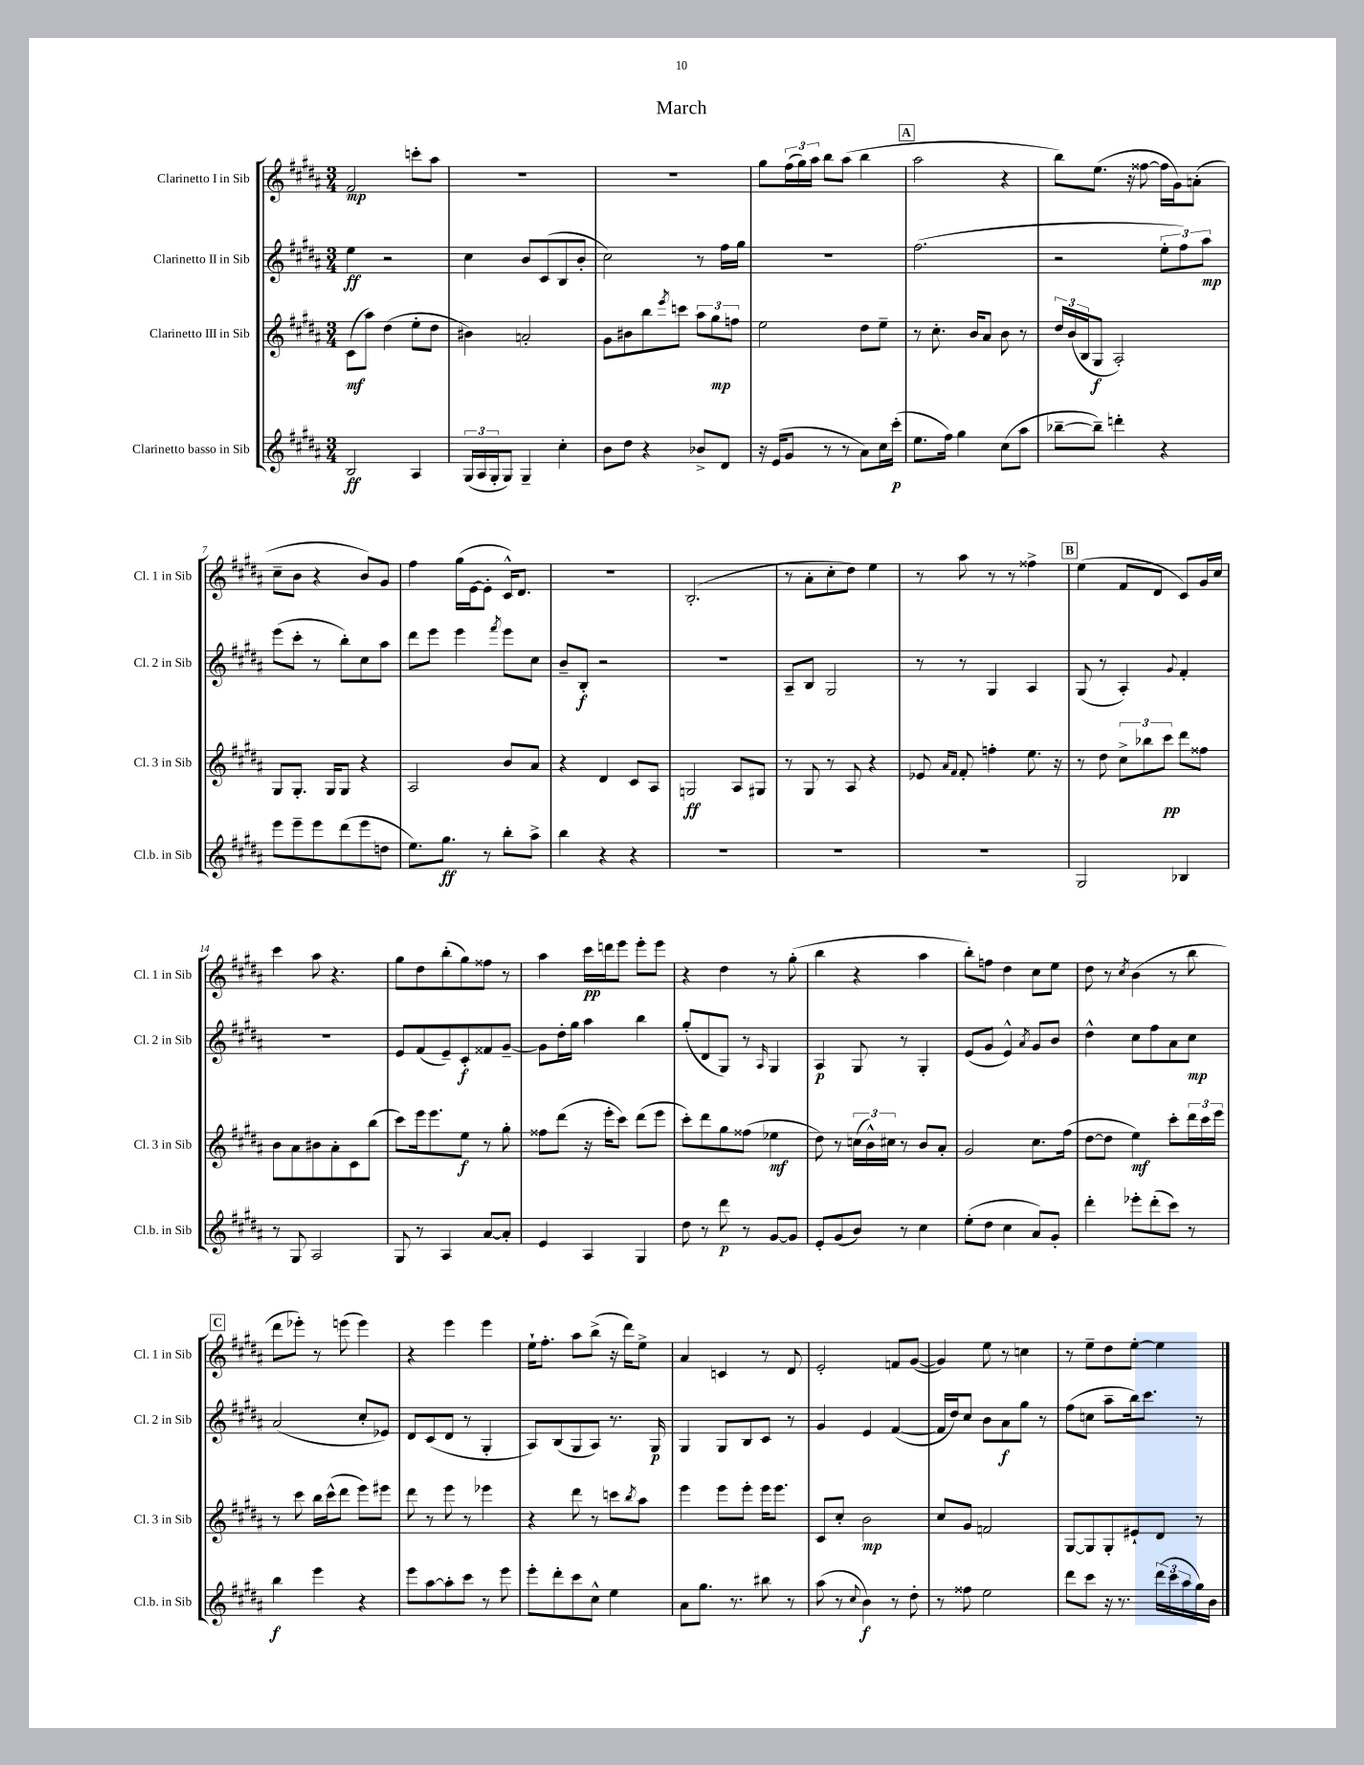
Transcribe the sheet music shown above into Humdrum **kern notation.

**kern	**kern	**kern	**kern
*staff4	*staff3	*staff2	*staff1
*clefG2	*clefG2	*clefG2	*clefG2
*k[f#c#g#d#a#]	*k[f#c#g#d#a#]	*k[f#c#g#d#a#]	*k[f#c#g#d#a#]
*M3/4	*M3/4	*M3/4	*M3/4
2B	(8c#	4ee	2f#
.	8aa#)	.	.
.	(4dd#	2r	.
4A#	8ee'	.	8ccc'
.	8dd#	.	8aa#
=	=	=	=
(24G#	4b#)	4cc#	2.r
24A#	.	.	.
24G#'	.	.	.
8G#)	.	.	.
4G#~	2a'	8b	.
.	.	(8c#	.
4cc#'	.	8B	.
.	.	8b'	.
=	=	=	=
8b	8g#	2cc#)	2.r
8dd#	8b#	.	.
4r	8bb	.	.
.	8qeee	.	.
.	8ccc	.	.
8b-^	12aa#	8r	.
.	12gg#	.	.
8d#	.	16ff#	.
.	12ff	.	.
.	.	16gg#	.
=	=	=	=
16r	2ee	2.r	8gg#
(16e	.	.	.
8g#	.	.	(24ff#
.	.	.	24gg#)
.	.	.	24aa#
8r	.	.	8bb
8r	.	.	(8aa#
8a#)	8dd#	.	4bb
16cc#	8ee~	.	.
(16ccc#'	.	.	.
=	=	=	=
8.ee	8r	(2.ff#	2aa#
.	8.cc#'	.	.
16ff#)	.	.	.
4gg#	.	.	.
.	16b	.	.
.	8a#	.	.
(8cc#	8b	.	4r
8aa#	8r	.	.
=	=	=	=
[8bb-~	24dd#	2r	8bb)
.	(24b	.	.
.	24B	.	.
8bb-~])	8G#	.	(8.ee
4ddd'	2A#')	.	.
.	.	.	16r
.	.	.	[8ff##
4r	.	12ee'	16ff##]
.	.	.	16g#)
.	.	12ff#)	.
.	.	.	(8a'
.	.	12aa#	.
=	=	=	=
8eee	8G#	(8eee	8cc#~
8eee~	8.G#'	8ccc#'	8b
8eee	.	8r	4r
.	16G#	.	.
(8ddd#	8G#	8bb')	.
8eee	4r	8cc#	8b)
8dd	.	8aa#	8g#
=	=	=	=
8.ee)	2A#	8ddd#	4ff#
.	.	8eee	.
8.gg#	.	.	.
.	.	4eee	(16gg#
.	.	.	[16e
8r	.	.	8e']
.	.	8qfff#	.
8bb'	8b	8eee	16c#^^)
.	.	.	8.d#
8aa#^	8a#	8cc#	.
=	=	=	=
4bb	4r	8b~	2.r
.	.	8B'	.
4r	4d#	2r	.
4r	8c#	.	.
.	8A#	.	.
=	=	=	=
2.r	2G	2.r	(2.B'
.	8A#	.	.
.	8G#	.	.
=	=	=	=
2.r	8r	8A#~	8r
.	8G#	8B	8a#'
.	8r	2G#	8cc#'
.	8A#	.	8dd#)
.	4r	.	4ee
=	=	=	=
2.r	8e-	8r	8r
.	16qqa#	.	.
.	16qqf#	.	.
.	8f#'	8r	8aa#
.	4ff'	4G#	8r
.	.	.	8r
.	8.ee	4A#	4ff##^
.	16r	.	.
=	=	=	=
2G#	8r	(8G#	(4ee
.	8dd#	8r	.
.	12cc#^	4A#')	8f#
.	12bb-	.	.
.	.	.	8d#
.	12ccc#	.	.
.	.	8qqg#	.
4B-	8ddd#	4f#'	8c#)
.	8ff##	.	16g#
.	.	.	16cc#
=	=	=	=
8r	8b	2.r	4ccc#
8G#	8a#	.	.
2A#	8b#	.	8aa#
.	8a#'	.	4.r
.	8c#	.	.
.	(8bb	.	.
=	=	=	=
8G#	8ccc#)	8e	8gg#
8r	16eee	(8f#	8dd#
.	8.eee	.	.
4A#	.	8e~)	(8bb'
.	8ee	8c#'	8gg#)
[8a#	8r	8f##	8ff##
8a#']	8gg#'	[8g#~	8r
=	=	=	=
4e	8ff##	8g#]	4aa#
.	(8ddd#	16dd#'	.
.	.	16gg#	.
4A#	16r	4aa#	16ccc#
.	16eee'	.	16ddd
.	8ccc#)	.	8eee
4G#	(8ddd#	4bb	8eee'
.	8eee	.	8eee
=	=	=	=
8dd#	8ccc#')	(8gg#'	4r
8r	8ddd#	8d#	.
8ddd#	8gg#	8G#)	4dd#
8r	(8ff##	8r	.
.	.	16qqA#	.
[8g#	4ee-	4G#	8r
8g#]	.	.	(8gg#'
=	=	=	=
8e'	8dd#)	4A#	4bb
(8g#	8r	.	.
8b)	(24cc	8G#	4r
.	24b^^)	.	.
.	24cc#	.	.
8r	8r	8r	.
4cc#	8b	4G#'	4aa#
.	8a#'	.	.
=	=	=	=
(8ee'	2g#	(8e	8bb')
8dd#	.	8g#	8ff
4cc#	.	4e^^)	4dd#
.	.	8qa#	.
8a#)	8.cc#	8g#	8cc#
8g#'	.	8b	8ee
.	(16ff#	.	.
=	=	=	=
4ddd#'	[8dd#	4dd#^^	8dd#
.	8dd#]	.	8r
.	.	.	8qcc#
8eee-'	4ee)	8cc#	(4b
(8ddd#'	.	8ff#	.
8ccc#)	8ccc#'	8a#	8r
8r	24ddd#	8cc#	8bb
.	24ccc#	.	.
.	24eee	.	.
=	=	=	=
4bb	8r	(2a#	8ddd#
.	8ccc#	.	8eee-')
4eee	16bb	.	8r
.	(16ccc#^^	.	.
.	8ddd#	.	(8eee
4r	8eee)	8cc#'	4eee)
.	8eee#	8e-)	.
=	=	=	=
8eee	8ddd#	8d#	4r
[8aa#	8r	(8c#	.
8aa#']	8eee	8d#	4eee
8ccc#	8r	8r	.
8r	4eee-	4G#'	4eee
8eee	.	.	.
=	=	=	=
8eee'	4r	8A#)	16ee`
.	.	.	8.ff#'
8ddd#'	.	(8B	.
8ccc#	8ddd#	8G#	8aa#
8cc#^^	8r	8A#)	(8bb^
4ee	8ccc	8.r	16r
.	.	.	16ddd#)
.	8qbb	.	.
.	8aa#	.	8ee^
.	.	16G#	.
=	=	=	=
8a#	4eee	4G#	4a#
8.gg#	.	.	.
.	8eee	8G#	4c
8.r	.	.	.
.	8eee'	8B	.
8bb#	16eee	8c#	8r
.	8.eee	.	.
8r	.	8r	8d#
=	=	=	=
(8aa#	8c#	4g#	2e'
8r	8cc#'	.	.
8qqcc#	.	.	.
4b)	2b	4e	.
8r	.	([4f#	8f
8dd#'	.	.	([8g#
=	=	=	=
8r	8cc#	16f#]	4g#])
.	.	16dd#)	.
8ff##	8g#	8cc#	.
2ee	2f	8b	8ee
.	.	8a#	8r
.	.	8gg#	4cc
.	.	8r	.
=	=	=	=
8ddd#	[8G#	(8ff#	8r
8ccc#	8G#]	8cc	8ee~
16r	8G#'	8aa#~	8dd#
8.r	.	.	.
.	8e#`	16bb)	[8ee'
.	.	8.ccc#	.
(24ddd#	8d#	.	4ee]
24ccc#	.	.	.
24aa#	.	.	.
16gg#)	8r	8r	.
16b	.	.	.
==	==	==	==
*-	*-	*-	*-
